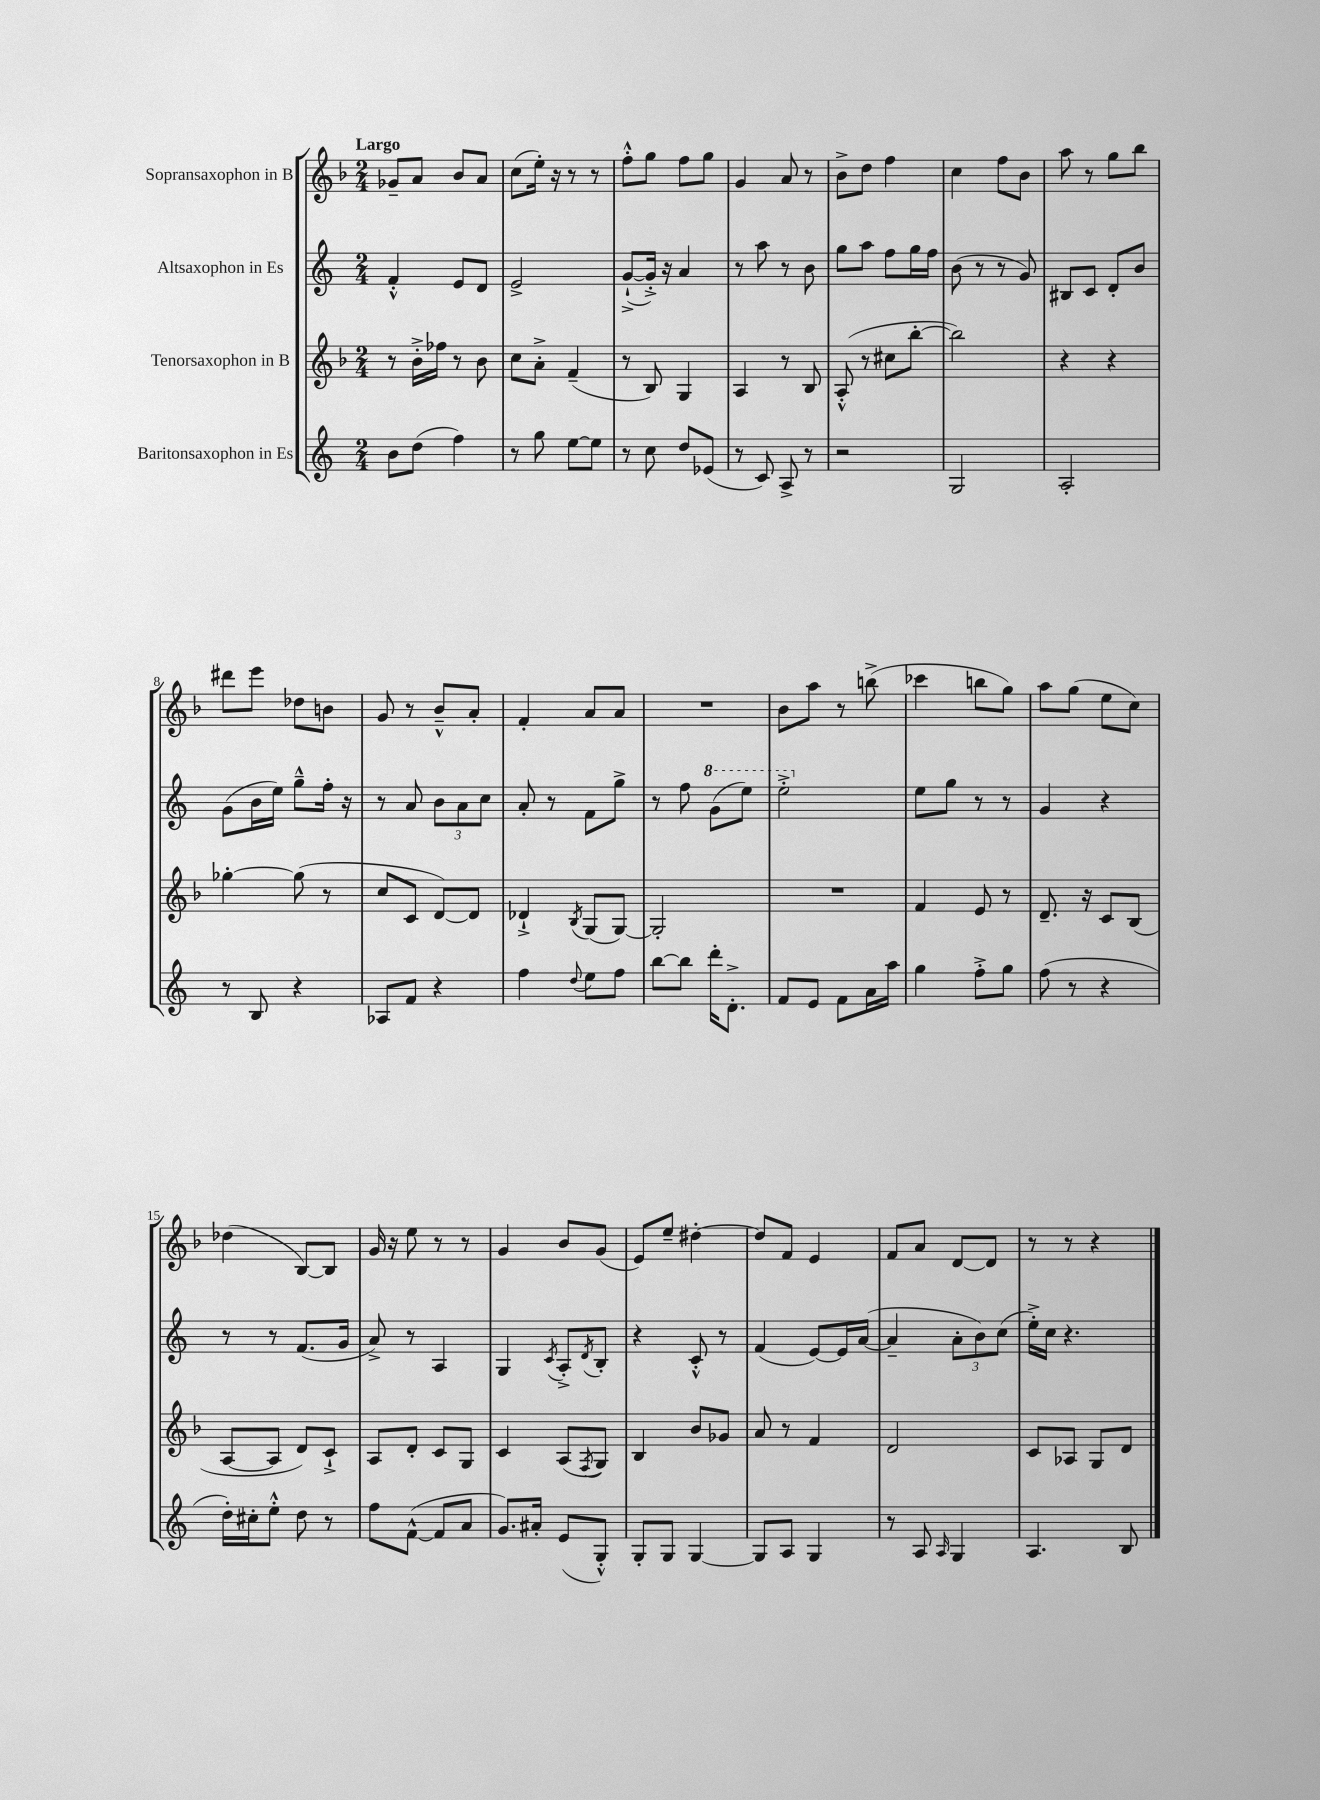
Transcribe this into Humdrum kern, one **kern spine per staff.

**kern	**kern	**kern	**kern
*staff4	*staff3	*staff2	*staff1
*clefG2	*clefG2	*clefG2	*clefG2
*k[]	*k[b-]	*k[]	*k[b-]
*M2/4	*M2/4	*M2/4	*M2/4
8b\L	8r	4f'^^/	8g-~/L
(8dd\J	16b-'^\LL	.	8a/J
.	16ff-\JJ	.	.
4ff\)	8r	8e/L	8b-/L
.	8b-\	8d/J	8a/J
=	=	=	=
8r	8cc\L	2e^/	(8cc\L
8gg\	8a'^\J	.	16ee'\Jk)
.	.	.	16r
[8ee\L	(4f~/	.	8r
8ee\]J	.	.	8r
=	=	=	=
8r	8r	([8g`^/L	8ff'^^\L
8cc\	8B-/)	16g'^/]Jk)	8gg\J
.	.	16r	.
8dd/L	4G/	4a/	8ff\L
(8e-/J	.	.	8gg\J
=	=	=	=
8r	4A/	8r	4g/
8c/)	.	8aa\	.
8A^/	8r	8r	8a/
8r	8B-/	8b\	8r
=	=	=	=
2r	(8A'^^/	8gg\L	8b-^\L
.	8r	8aa\J	8dd\J
.	8cc#\L	8ff\L	4ff\
.	[8bb-'\J	16gg\L	.
.	.	16ff\JJ	.
=	=	=	=
2G/	2bb-\])	(8b\	4cc\
.	.	8r	.
.	.	8r	8ff\L
.	.	8g/)	8b-\J
=	=	=	=
2A'/	4r	8B#/L	8aa\
.	.	8c/J	8r
.	4r	8d'/L	8gg\L
.	.	8b/J	8bb-\J
=	=	=	=
8r	[4gg-'\	(8g\L	8ddd#\L
8B/	.	16b\L	8eee\J
.	.	16ee\JJ)	.
4r	(8gg-\]	8gg~^^\L	8dd-\L
.	8r	16ff'\Jk	8b\J
.	.	16r	.
=	=	=	=
8A-/L	8cc/L	8r	8g/
8f/J	8c/J	8a/	8r
4r	[8d/L)	12b\L	8b-~^^/L
.	.	12a\	.
.	8d/]J	.	8a'/J
.	.	12cc\J	.
=	=	=	=
4ff\	4d-`^/	8a'/	4f'/
.	.	8r	.
8qqdd/	8qB-/	.	.
8ee\L	(8G/L	8f\L	8a/L
8ff\J	[8G/J)	8gg^\J	8a/J
=	=	=	=
[8bb\L	2G'/]	8r	2r
8bb\]J	.	8ff\	.
16ddd'\LK	.	(8gg\L	.
8.d'^\J	.	.	.
.	.	8eee\J)	.
=	=	=	=
8f/L	2r	2eee'^\	8b-\L
8e/J	.	.	8aa\J
8f\L	.	.	8r
16a\L	.	.	(8bb^\
16aa\JJ	.	.	.
=	=	=	=
4gg\	4f/	8ee\L	4ccc-\
.	.	8gg\J	.
8ff'^\L	8e/	8r	8bb\L
8gg\J	8r	8r	8gg\J)
=	=	=	=
(8ff\	8.d~/	4g/	8aa\L
8r	.	.	(8gg\J
.	16r	.	.
4r	8c/L	4r	8ee\L
.	(8B-/J	.	8cc\J)
=	=	=	=
16dd'\LL)	[8A/L	8r	(4dd-\
16cc#'\J	.	.	.
8ee'^^\J	8A/]J	8r	.
8dd\	8d/L)	(8.f/L	[8B-/L)
8r	8c`^/J	.	8B-/]J
.	.	16g/Jk	.
=	=	=	=
8ff\L	8A/L	8a^/)	16g/
.	.	.	16r
([8f^^\J	8d'/J	8r	8ee\
8f/]L	8c/L	4A/	8r
8a/J	8G/J	.	8r
=	=	=	=
8.g/L)	4c/	4G/	4g/
16a#'/Jk	.	.	.
.	.	8qc/	.
(8e/L	(8A/L	8A'^/L	8b-/L
.	8qF/	8qd/	.
8G'^^/J)	8G/J)	8B'/J	(8g/J
=	=	=	=
8G'/L	4B-/	4r	8e/L)
8G/J	.	.	8ee~/J
[4G/	8b-/L	8c'^^/	[4dd#'\
.	8g-/J	8r	.
=	=	=	=
8G/]L	8a/	(4f/	8dd#/]L
8A/J	8r	.	8f/J
4G/	4f/	[8e/L)	4e/
.	.	16e/]L	.
.	.	([16a/JJ	.
=	=	=	=
8r	2d/	4a~/]	8f/L
8A/	.	.	8a/J
16qqA/	.	.	.
4G/	.	12a'\L	[8d/L
.	.	12b\)	.
.	.	.	8d/]J
.	.	(12cc\J	.
=	=	=	=
4.A/	8c/L	16ee'^\LL)	8r
.	.	16cc\JJ	.
.	8A-/J	4.r	8r
.	8G/L	.	4r
8B/	8d/J	.	.
==	==	==	==
*-	*-	*-	*-
